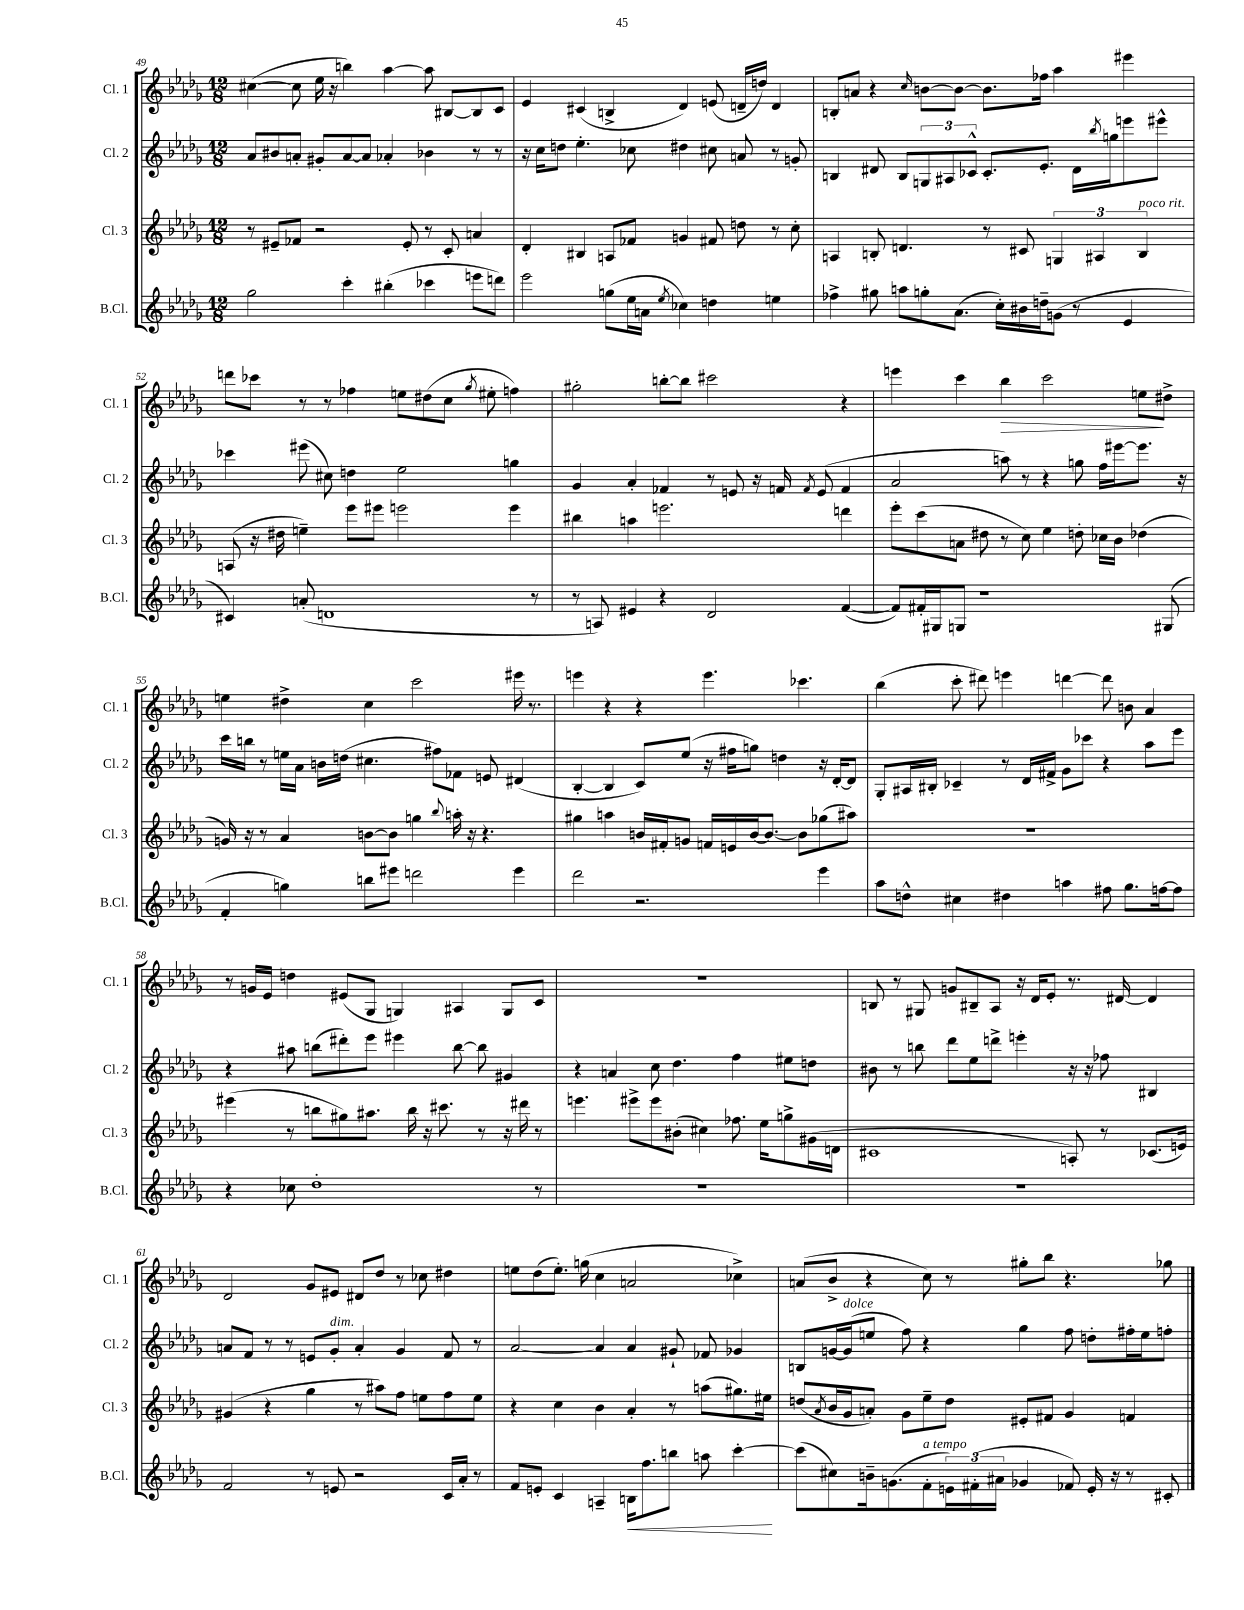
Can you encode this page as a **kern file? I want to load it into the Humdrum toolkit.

**kern	**kern	**kern	**kern
*staff4	*staff3	*staff2	*staff1
*clefG2	*clefG2	*clefG2	*clefG2
*k[b-e-a-d-g-]	*k[b-e-a-d-g-]	*k[b-e-a-d-g-]	*k[b-e-a-d-g-]
*M12/8	*M12/8	*M12/8	*M12/8
2gg-	8r	8a-	([4cc#
.	8e#~	8b#	.
.	8f-	8a'	8cc#]
.	2r	8g#'	16ee-
.	.	.	16r
4ccc'	.	[8a	4bb)
.	.	8a]	.
(4bb#'	.	4a-'	[4aa-
.	8e#'	.	.
4ccc-	8r	4b-	8aa-]
.	8c'	.	[8B#
8eee	4a	8r	8B#]
8ddd)	.	8r	8c
=	=	=	=
2eee-	4d-'	16r	4e-
.	.	16cc	.
.	.	8dd	.
.	4B#	4.ee-'	(4c#
(8gg	8A	.	4B^
16ee-	8f-	8cc-	.
16a	.	.	.
8qee-	.	.	.
4cc-)	4g	4dd#	4d-)
4dd	8f#	8cc#	(8e
.	8dd	8a	16d~
.	.	.	16dd)
4ee	8r	8r	4d
.	8cc'	8g'	.
=	=	=	=
4ff-^	4A	4B	8B'
.	.	.	8a
8gg#	8B'	8d#	4r
8aa	4.d	8B	.
.	.	.	16qqcc
8gg'	.	12G	[8b
.	.	12A#	.
(8.a-	.	.	8b_
.	.	12c-^^	.
.	8r	8.c-'	8.b]
16cc')	.	.	.
16b#	8c#	.	.
16dd~	.	8.e-'	16ff-
(8g	6G	.	4aa-
8r	.	16d#	.
.	6A#	.	.
.	.	8qbb-	.
.	.	16gg	.
4e-	.	8eee	4eee#
.	6B	.	.
.	.	8eee#^^	.
=	=	=	=
4c#)	(8A	4ccc-	8ddd
.	16r	.	8ccc-
.	16dd#	.	.
(8a'	4ee~)	(8eee#	8r
1d	.	8cc#)	8r
.	8eee-	4dd	4ff-
.	8eee#	.	.
.	2eee	2ee-	8ee
.	.	.	(8dd#
.	.	.	8cc
.	.	.	8qgg-
.	.	.	8ee#'
.	4eee	4gg	4ff)
8r	.	.	.
=	=	=	=
8r	4bb#	4g-	2gg#'
8A)	.	.	.
4e#	4aa	4a-'	.
4r	2.eee	4f-	[8bb'
.	.	.	8bb]
2d-	.	8r	2ccc#
.	.	8e	.
.	.	16r	.
.	.	16f	.
.	.	8qf	.
.	.	(8e	.
([4f	4ddd	4f	4r
=	=	=	=
8f])	8eee-'	2a-	4eee
16f#'	(8ccc	.	.
16G#	.	.	.
8G	8a	.	4ccc
1r	8dd#	.	.
.	8r	8aa)	4bb-
.	8cc)	8r	.
.	4ee-	4r	2ccc
.	8dd'	8gg	.
.	16cc-	16ff	.
.	16b-	[16eee#	.
.	(4dd-	8.eee#]	8ee
(8G#	.	.	8dd#^
.	.	16r	.
=	=	=	=
4f'	16g)	16ccc	4ee
.	16r	16bb	.
.	8r	8r	.
4gg)	4a-	16ee	4dd#^
.	.	16a-	.
.	.	16b	.
.	.	(16dd	.
8bb	[8b	4.cc#	4cc
8eee#	8b]	.	.
2ddd	4gg	.	2ccc
.	.	8ff#)	.
.	8qqbb-	.	.
.	16aa'	8f-	.
.	16r	.	.
.	4.r	8e	.
4eee#	.	(4d#	16eee#
.	.	.	8.r
=	=	=	=
2ddd-	4gg#	[4B-'	4eee
.	4aa	4B-]	4r
2.r	16b	8c)	4r
.	16f#'	.	.
.	8g	(8ee-	.
.	16f	16r	4.eee
.	16e	16ff#	.
.	[16b	8gg)	.
.	8.b_	.	.
.	.	4dd	.
.	8b]	.	4.ccc-
4eee-	(8gg-	16r	.
.	.	[16d-'	.
.	8aa#)	8d-]	.
=	=	=	=
8aa-	1.r	8G-'	(4bb-
8dd^^	.	16A#	.
.	.	16B#'	.
4cc#	.	4c-~	8ccc'
.	.	.	8ddd#)
4dd#	.	8r	4eee
.	.	16d-	.
.	.	16f#^	.
4aa	.	8g-	[4ddd
.	.	8ccc-	.
8ff#	.	4r	8ddd]
8.gg-	.	.	8b
.	.	8aa-	4a-
[16ff	.	.	.
8ff]	.	8eee-	.
=	=	=	=
4r	(4eee#	4r	8r
.	.	.	16g
.	.	.	16e-
8cc-	8r	8aa#	4dd
1dd-'	8bb	(8bb	.
.	8gg#)	8ddd#')	(8e#
.	8.aa#	8eee-	8G-
.	.	4eee#	4G)
.	16bb	.	.
.	16r	.	.
.	8.ccc#	.	.
.	.	[8bb	4A#
.	8r	8bb]	.
.	16r	4g#	8G
.	16ddd#	.	.
8r	8r	.	8c
=	=	=	=
1.r	4.eee	4r	1.r
.	.	4a	.
.	8eee#^	.	.
.	8eee#	8cc	.
.	(8b#'	4.dd-	.
.	4cc#)	.	.
.	8.ff-	4ff	.
.	16ee-	.	.
.	8gg^	8ee#	.
.	(16g#	8dd	.
.	16d	.	.
=	=	=	=
1.r	1c#	8b#	8B
.	.	8r	8r
.	.	8bb	8G#
.	.	8ddd-	8g
.	.	8ee-	8B#~
.	.	8ddd^	8A-
.	.	4eee'	16r
.	.	.	16d-
.	.	.	8e-'
.	8A')	16r	8.r
.	.	16r	.
.	8r	8ff-	.
.	.	.	[16d#
.	(8.c-	4B#	4d#]
.	16e)	.	.
=	=	=	=
2f	(4g#	8a	2d-
.	.	8f	.
.	4r	8r	.
.	.	8r	.
8r	4gg-	8e	8g-
8e	.	8g-'	8e#
2r	8r	4a'	8d#
.	8aa#)	.	8dd-
.	8ff	4g-	8r
.	8ee	.	8cc-
16c	8ff	8f	4dd#
16a-'	.	.	.
8r	8ee	8r	.
=	=	=	=
8f	4r	[2a-	8ee
8e'	.	.	(8dd-
4c	4cc	.	8.ee')
.	.	.	(16gg
4A~	4b-	4a-]	4cc
16B	4a-'	4a-	2a
8.ff	.	.	.
8bb	8r	8g#`	.
8aa	(8aa	8f-	.
[4ccc'	8.gg#)	4g-	4cc-^)
.	16ee#	.	.
=	=	=	=
(8ccc]	(8dd	8B	(8a
.	8qa-	.	.
8cc#)	16b-	[16g	8b-^
.	16g-	(16g]	.
16b~	8a')	8ee	4r
(8.g	.	.	.
.	8g-	8ff)	.
8f'	8ee-~	4r	8cc)
24e)	8dd	.	8r
(24f#'	.	.	.
24a#	.	.	.
4g-	8e#'	4gg-	8gg#'
.	8f#	.	8bb-
8f-)	4g-	8ff	4.r
16e'	.	8dd'	.
16r	.	.	.
8r	4f	16ff#'	.
.	.	16ee	.
8c#'	.	8ff'	8gg-
==	==	==	==
*-	*-	*-	*-
